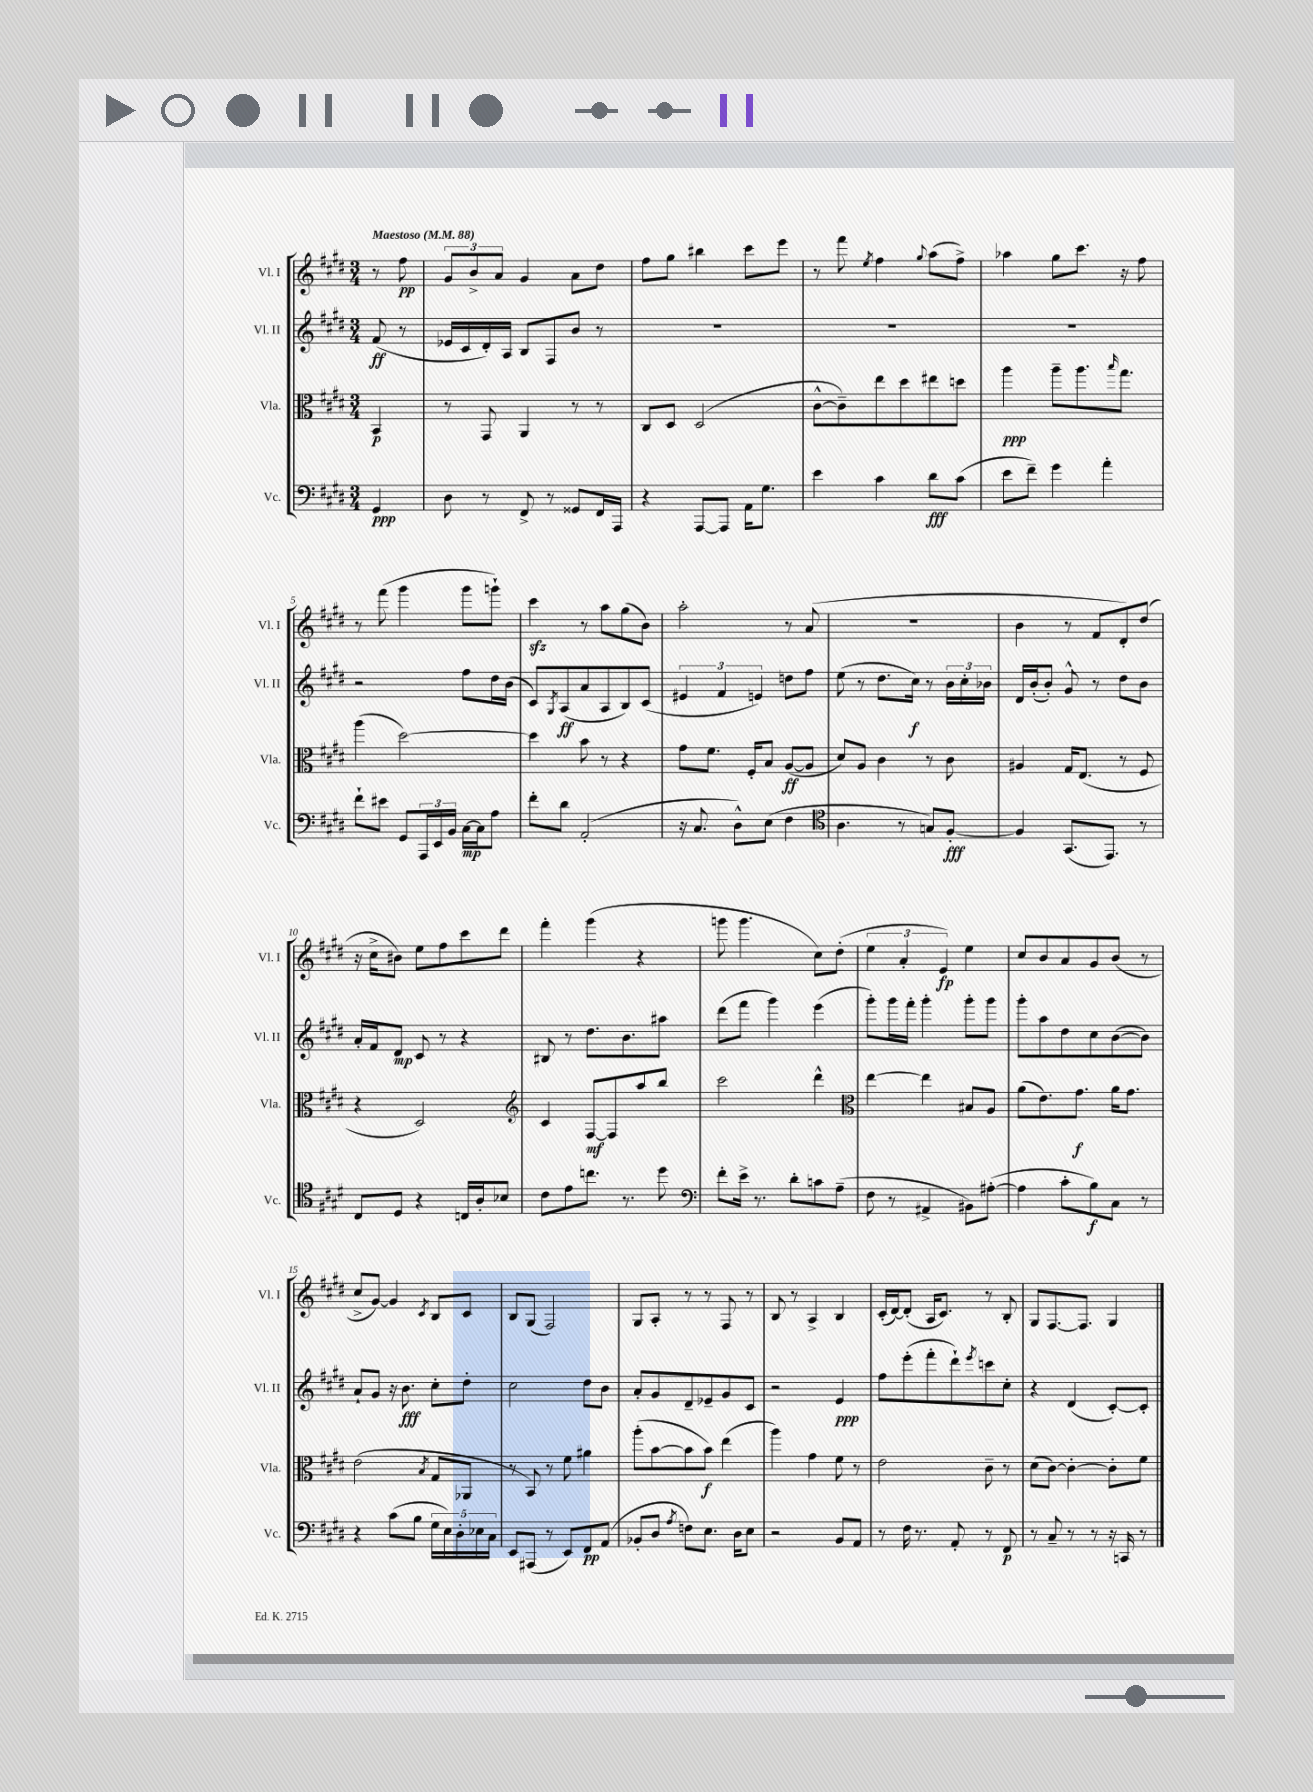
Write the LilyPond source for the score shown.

<<
\new StaffGroup <<
\new Staff = "s0" \with { instrumentName = "Vl. I" shortInstrumentName = "Vl. I" } {
    \clef treble \key e \major \numericTimeSignature \time 3/4 \partial 4 \tempo "Maestoso" 4 = 88
    r8 fis''8\pp |
    \tuplet 3/2 { gis'8 b'8-> a'8 } gis'4 a'8 dis''8 |
    fis''8 gis''8 bis''4 cis'''8 e'''8 |
    r8 fis'''8 \acciaccatura { e''8 } fis''4 \appoggiatura { gis''8 } a''8( fis''8->) |
    aes''4 gis''8 cis'''8. r16 fis''8 |
    r8 fis'''8( gis'''4 gis'''8 g'''8-!) |
    cis'''4\sfz r8 a''8 gis''8( b'8) |
    a''2-. r8 a'8( |
    R2. |
    b'4 r8 fis'8 dis'8-.) dis''8( |
    r16 cis''16-> bis'8) e''8 fis''8 cis'''8 dis'''8 |
    fis'''4-. gis'''4( r4 |
    g'''8 g'''4. cis''8) dis''8-.( |
    \tuplet 3/2 { e''4 a'4-. e'4\fp) } e''4 |
    cis''8 b'8 a'8 gis'8 b'8( r8 |
    cis''8-> gis'8~) gis'4 \acciaccatura { cis'8 } b8 cis'8 |
    b8 gis8( fis2) |
    gis8 a8-. r8 r8 fis8 r8 |
    b8 r8 a4-> b4 |
    cis'16-.( dis'16~) dis'8-.( a16 cis'8.) r8 b8-. |
    gis8 fis8.~ fis8. gis4 \bar "|." |
}
\new Staff = "s1" \with { instrumentName = "Vl. II" shortInstrumentName = "Vl. II" } {
    \clef treble \key e \major \numericTimeSignature \time 3/4 \partial 4
    fis'8\ff( r8 |
    ees'16 cis'16 dis'16-.) a16 b8 fis8 b'8 r8 |
    R2. |
    R2. |
    R2. |
    r2 fis''8 dis''16 b'16( |
    cis'8) \acciaccatura { gis8 } a8\ff( a'8 a8 b8) cis'8( |
    \tuplet 3/2 { eis'4 fis'4 e'4) } d''8 fis''8 |
    e''8( r8 dis''8. cis''16\f) r8 \tuplet 3/2 { b'16 cis''16-. bes'16 } |
    dis'16 b'16-.( b'8-.) gis'8-^ r8 dis''8 b'8 |
    a'16-. fis'16 dis'8\mp cis'8 r8 r4 |
    bis8 r8 dis''8. b'8. ais''8 |
    dis'''8( fis'''8 gis'''4) e'''4( |
    gis'''8-.) gis'''16 fis'''16-. gis'''4-. gis'''8-. gis'''8 |
    gis'''8-. a''8 dis''8 cis''8 b'8~( b'8) |
    a'8-! gis'8 r16 b'8.\fff cis''8-. dis''8-. |
    cis''2 dis''8 b'8 |
    a'8-. gis'8 dis'8-- ees'8-- gis'8 cis'8 |
    r2 e'4\ppp |
    fis''8 e'''8-.( fis'''8-. dis'''8-!) \acciaccatura { e'''8 } c'''8 cis''8-. |
    r4 dis'4( cis'8~-.) cis'8-. \bar "|." |
}
\new Staff = "s2" \with { instrumentName = "Vla." shortInstrumentName = "Vla." } {
    \clef alto \key e \major \numericTimeSignature \time 3/4 \partial 4
    b,4\p |
    r8 gis,8 a,4 r8 r8 |
    cis8 dis8 dis2( |
    cis'8~-^ cis'8--) e''8 dis''8 eis''8 d''8 |
    a''4\ppp a''8-- a''8. \grace { b''16 } gis''8. |
    a''4( dis''2~) |
    dis''4 b'8 r8 r4 |
    gis'8 fis'8. fis16-. b8 a8~\ff( a8 |
    dis'8) a8 cis'4 r8 cis'8 |
    ais4 gis16 e8.( r8 fis8 |
    r4 dis2) |
    \clef treble cis'4 fis8~\mf fis8 a''8 b''8 |
    cis'''2 dis'''4-^ |
    \clef alto e''4~ e''4 bis8 a8 |
    a'8( e'8.) gis'8.\f a'16 gis'8. |
    e'2( \acciaccatura { b8 } gis8 aes,8 |
    r8 b,8) r8 fis'8 ais'4 |
    a''8-.( b'8~ b'8 b'8\f) e''4( |
    a''4) gis'4 fis'8 r8 |
    e'2 cis'8-- r8 |
    dis'8( cis'8~) cis'4~-. cis'8-. fis'8 \bar "|." |
}
\new Staff = "s3" \with { instrumentName = "Vc." shortInstrumentName = "Vc." } {
    \clef bass \key e \major \numericTimeSignature \time 3/4 \partial 4
    gis,4\ppp |
    dis8 r8 fis,8-> r8 gisis,8 fis,16 a,,16 |
    r4 a,,8~ a,,8 a,16 gis8. |
    e'4 cis'4 dis'8\fff cis'8( |
    e'8 fis'8--) gis'4 a'4-. |
    fis'8-! eis'8 gis,8 \tuplet 3/2 { a,,16 e,16 b,16 } cis16~\mp cis16 a8 |
    fis'8-. dis'8 a,2-.( |
    r16 cis8. dis8-^) e8( fis4 |
    \clef tenor a4. r8 g8) fis8~-.\fff |
    fis4 gis,8.( e,8.) r8 |
    cis8 dis8 r4 c16 a16-. bes8 |
    cis'8 e'8 c''8. r8. dis''8 |
    \clef bass fis'8-. e'16-> r8. dis'8-. c'8 a8--( |
    fis8 r8 ais,4-> bis,8) ais8~-.( |
    ais4 cis'8-. b8\f) cis8 r8 |
    r4 cis'8( b8 \tuplet 5/4 { gis16 e16) dis16-. ees16 cis16 } |
    e,8 ais,,8( r8 e,8) fis,8\pp a,8( |
    bes,8-. dis8 \acciaccatura { a8 } f8) e8. dis16 e8 |
    r2 b,8 a,8 |
    r8 fis16 r8. a,8-. r8 fis,8\p |
    r8 cis8-- r8 r8 r16 c,16 r8 \bar "|." |
}
>>
>>
